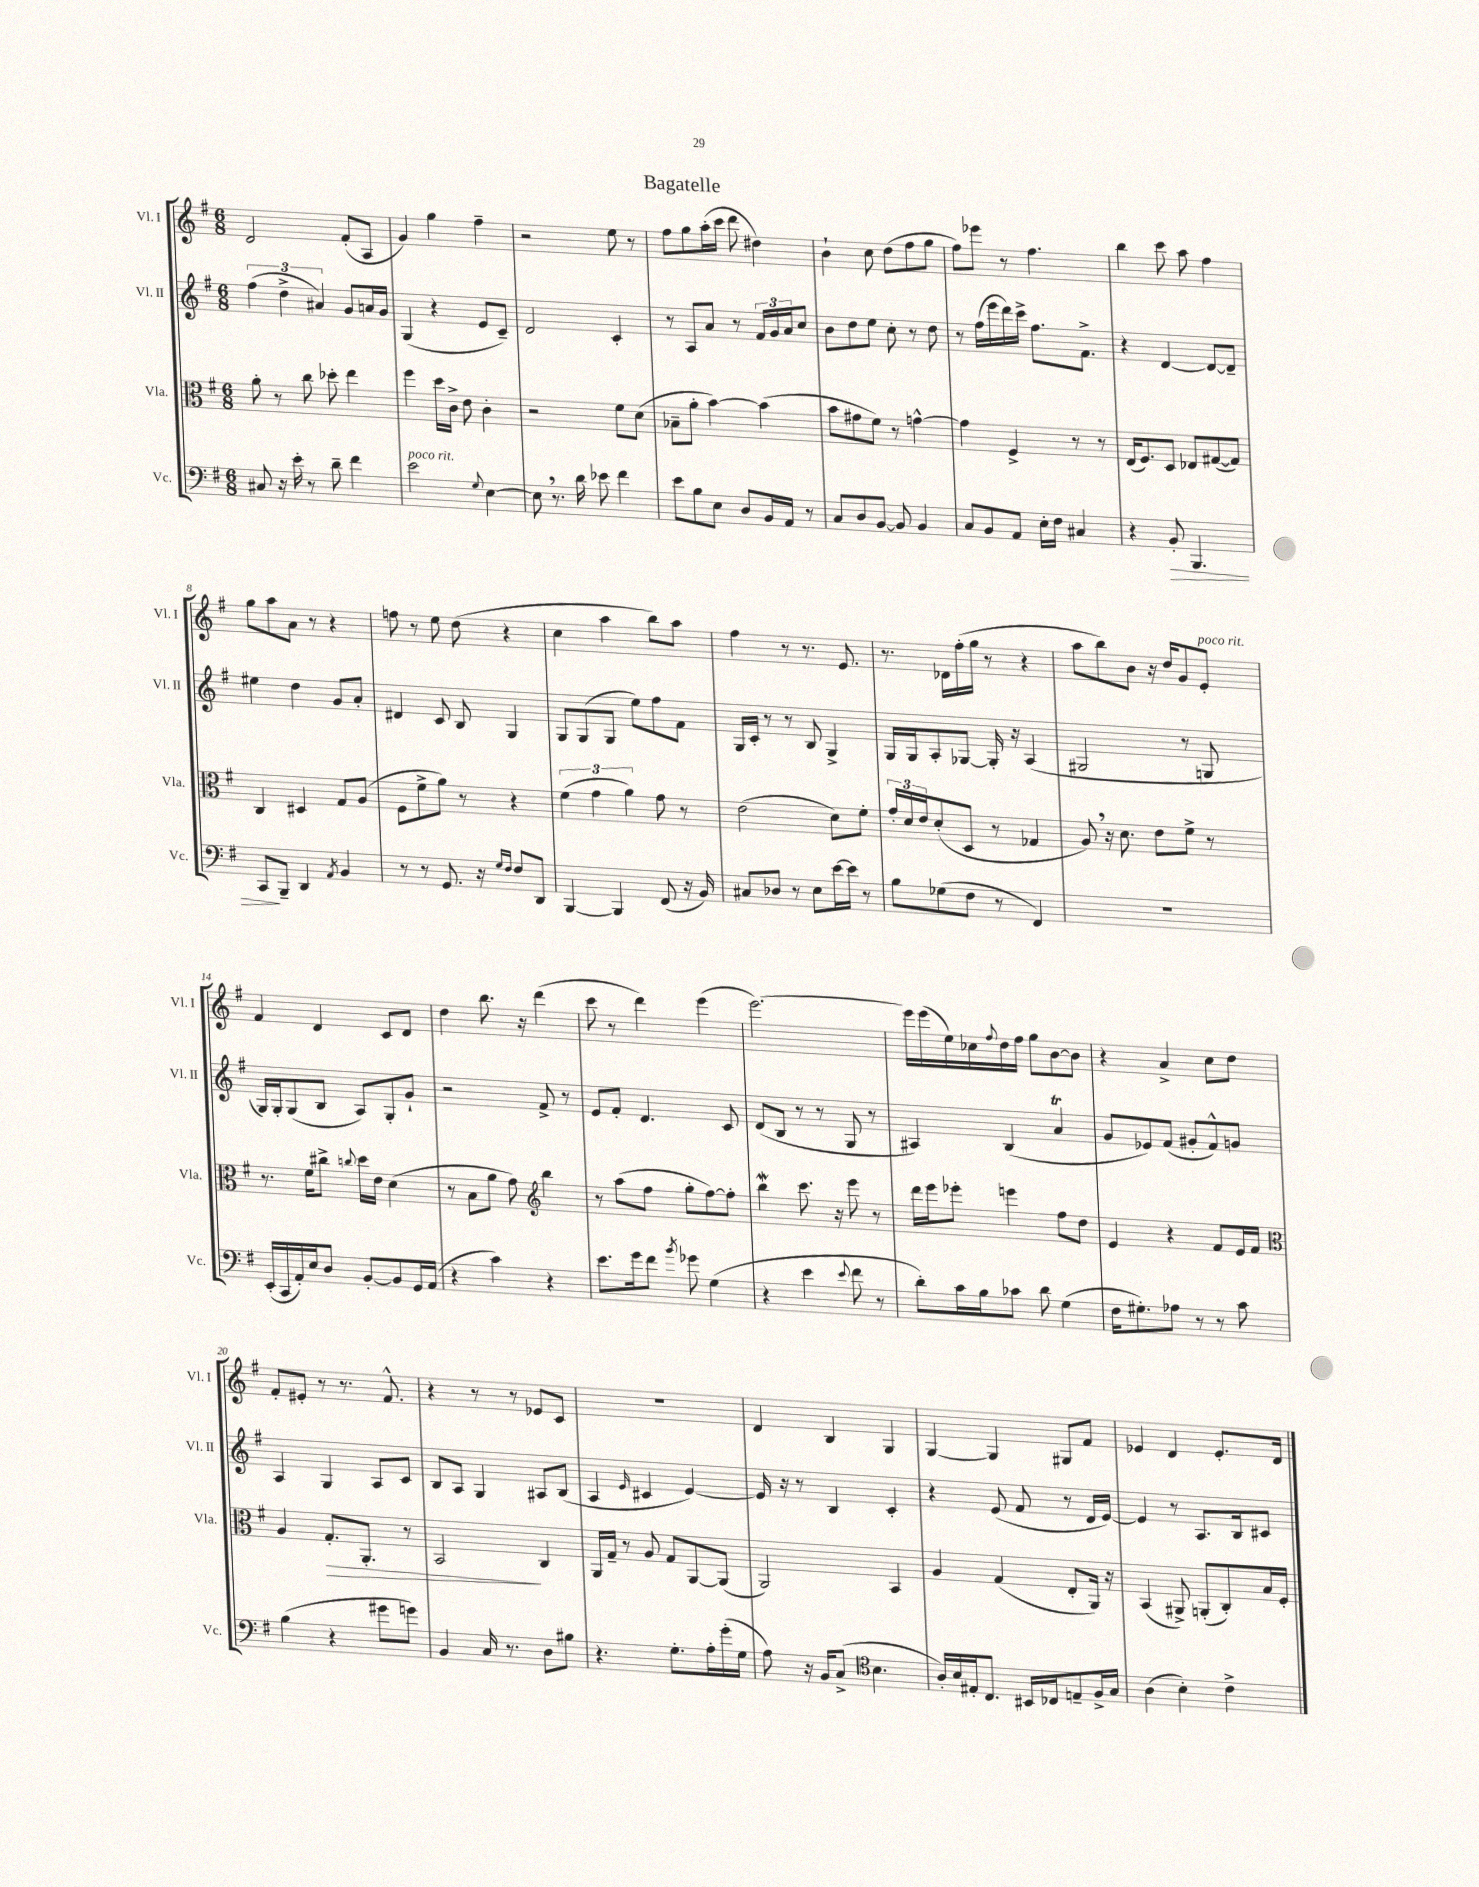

**kern	**kern	**kern	**kern
*staff4	*staff3	*staff2	*staff1
*clefF4	*clefC3	*clefG2	*clefG2
*k[f#]	*k[f#]	*k[f#]	*k[f#]
*M6/8	*M6/8	*M6/8	*M6/8
8C#	8a'	(6ff#	2d
16r	8r	.	.
.	.	6dd^	.
16e'	.	.	.
8r	8cc	.	.
.	.	6a#)	.
8d~	8dd-'	.	.
4f#	4ee	8g	(8f#'
.	.	16a	8A
.	.	16g	.
=	=	=	=
2e	4ff#	(4G	4g)
.	16dd	4r	4gg
.	16c^	.	.
.	8e	.	.
8qqG	.	.	.
[4E	4c'	8e	4ff#~
.	.	8c~)	.
=	=	=	=
8E]	2r	2d	2r
8.r	.	.	.
16d	.	.	.
8e-	.	.	.
4f#	8f#	4c'	8ee
.	(8d	.	8r
=	=	=	=
8e	8B-~	8r	8ff#
8B	8a'	8A	8gg
8E	[4b)	8a	(16aa'
.	.	.	16ccc
8D	.	8r	8ddd
16BB	(4b]	24f#	4dd#)
.	.	24g	.
16AA	.	.	.
.	.	24a	.
8r	.	8cc	.
=	=	=	=
8C	8b	8b	4b`
8D	8g#	8dd	.
[8BB	8f#)	8ee	8cc
8BB]	8r	8cc'	(8dd
4BB	[4g^^	8r	8ff#
.	.	8dd	8gg
=	=	=	=
8C	4g]	8r	8ff#)
8BB	.	(16ff#	8eee-
.	.	16eee	.
8AA	4F#^	16ddd)	8r
.	.	16ccc^	.
16E'	.	8.ff#	4.ff#
16F#	.	.	.
4C#	8r	.	.
.	.	8.f#^	.
.	8r	.	.
=	=	=	=
4r	(16E	4r	4bb
.	8.F#)	.	.
8BB'	8D	[4d	8ccc
4.BBB	8E-	.	8aa
.	([8G#	8d_	4ff#
.	8G#])	8d~]	.
=	=	=	=
8CC	4C	4ee#	8gg
8BBB~	.	.	8aa
4DD	4D#	4dd	8a
.	.	.	8r
8qAA	.	.	.
4BB	8G	8g	4r
.	(8A	8a'	.
=	=	=	=
8r	8F#	4d#	8ff
8r	8f#^	.	8r
8.GG	8a)	8c	8ee
.	8r	8B	(8dd
16r	.	.	.
16qqG	.	.	.
16qqF#	.	.	.
8F#	4r	4G	4r
8DD	.	.	.
=	=	=	=
[4BBB	(6f#	8G	4cc
.	.	(8G	.
.	6g	.	.
4BBB]	.	8G	4aa
.	6a)	.	.
.	.	8ee)	.
(8FF#	8g	8ff#	8bb)
16r	8r	8f#	8aa
16BB)	.	.	.
=	=	=	=
8C#	(2e	16G	4ff#
.	.	16c'	.
8D-	.	8r	.
8r	.	8r	8r
8E	.	8B	8.r
[16e	8d)	4G^	.
16e]	.	.	8.e
8r	8f#'	.	.
=	=	=	=
8B	24g'	16G	8.r
.	24d	.	.
.	.	16G	.
.	24e	.	.
(8G-	(8d'	8A'	.
.	.	.	16d-
8F#	8D	[8G-	(16ff#'
.	.	.	16gg
8r	8r	16G-']	8r
.	.	16r	.
4FF#)	4G-	(4A	4r
=	=	=	=
2.r	8A)	2G#	8aa
.	16r	.	8bb)
.	8.d	.	.
.	.	.	8b
.	8e	.	16r
.	.	.	16dd
.	8f#^	8r	8g
.	8r	8G	8e'
=	=	=	=
(16EE'	8.r	16G)	4f#
16CC	.	16G'	.
16AA')	.	(8G	.
16E	16f#	.	.
8D	8cc#^	8B	4d
.	8qqcc	.	.
[8BB'	16dd	8A)	.
.	16e	.	.
8BB]	(4d	8G'	8c
16GG	.	8g`	8d
(16AA	.	.	.
=	=	=	=
4r	8r	2r	4dd
.	8B	.	.
4c)	8a	.	8.bb
.	8g)	.	.
.	.	.	16r
*	*clefG2	*	*
4r	4bb	8f#^	(4ddd
.	.	8r	.
=	=	=	=
8.e	8r	8e	8ccc
.	(8aa	8f#'	8r
16g	.	.	.
8f#	8ff#	4.d	4ddd)
8qb	.	.	.
8g-	8gg'	.	.
(4G	[8ff#)	.	(4eee
.	8ff#']	8c	.
=	=	=	=
4r	4bb	(8d	[2.eee)
.	.	8B	.
4e	8.ccc	8r	.
.	.	8r	.
.	16r	.	.
8qqe	.	.	.
8f#	8eee	8G	.
8r	8r	8r	.
=	=	=	=
8d')	16ddd	4A#)	16eee]
.	16eee	.	(16eee
16c	8eee-'	.	16ee)
16B	.	.	16cc-
.	.	.	8qqff#
8c-	4eee	(4B	16dd
.	.	.	16ff#
8d	.	.	8gg
(4G	8ff#	4a	[8b
.	8dd	.	8b]
=	=	=	=
16F#	4e	8g	4r
8.G#')	.	.	.
.	.	8e-)	.
8A-	4r	(8f#	4a^
8r	.	8g#'	.
8r	8f#	8f#^^)	8cc
8c	16e	8g	8dd
.	16f#	.	.
=	=	=	=
*	*clefC3	*	*
(4B	4A	4A	8f#'
.	.	.	8e#'
4r	8.G'	4G	8r
.	.	.	8.r
.	8.AA'	.	.
8g#	.	8A	.
.	.	.	8.f#^^
8g)	8r	8c	.
=	=	=	=
4BB	2BB	8B	4r
.	.	8A	.
16C	.	4G	8r
8.r	.	.	.
.	.	.	8r
8D	4C	8A#	8e-
8B#	.	(8B	8c
=	=	=	=
4.r	16AA	4A	2.r
.	16G~	.	.
.	8r	.	.
.	.	16qqe	.
.	8A	4c#	.
8.G'	8G	.	.
.	[8AA	[4e)	.
16A'	.	.	.
(16g'	(8AA]	.	.
16G	.	.	.
=	=	=	=
8A)	2AA)	16e]	4d
.	.	16r	.
16r	.	8r	.
16BB	.	.	.
(8C^	.	4B	4B
*clefC4	*	*	*
4.B	.	.	.
.	4BB	4c'	4G
=	=	=	=
16A')	4A	4r	[4G
16B	.	.	.
16E#'	.	.	.
8.C	.	.	.
.	(4G	(8e	4G]
16BB#	.	8f#	.
16C-	.	.	.
8E~	8E'	8r	8G#
16F#^	16AA)	16d	8f#
16G	16r	[16e)	.
=	=	=	=
(4A	(4BB	4e]	4e-
4B')	8AA#^)	8r	4d
.	(8AA'	8.A	.
4c^	8C')	.	8.e-'
.	.	16B	.
.	16B	8c#	.
.	16F#'	.	16d
==	==	==	==
*-	*-	*-	*-
